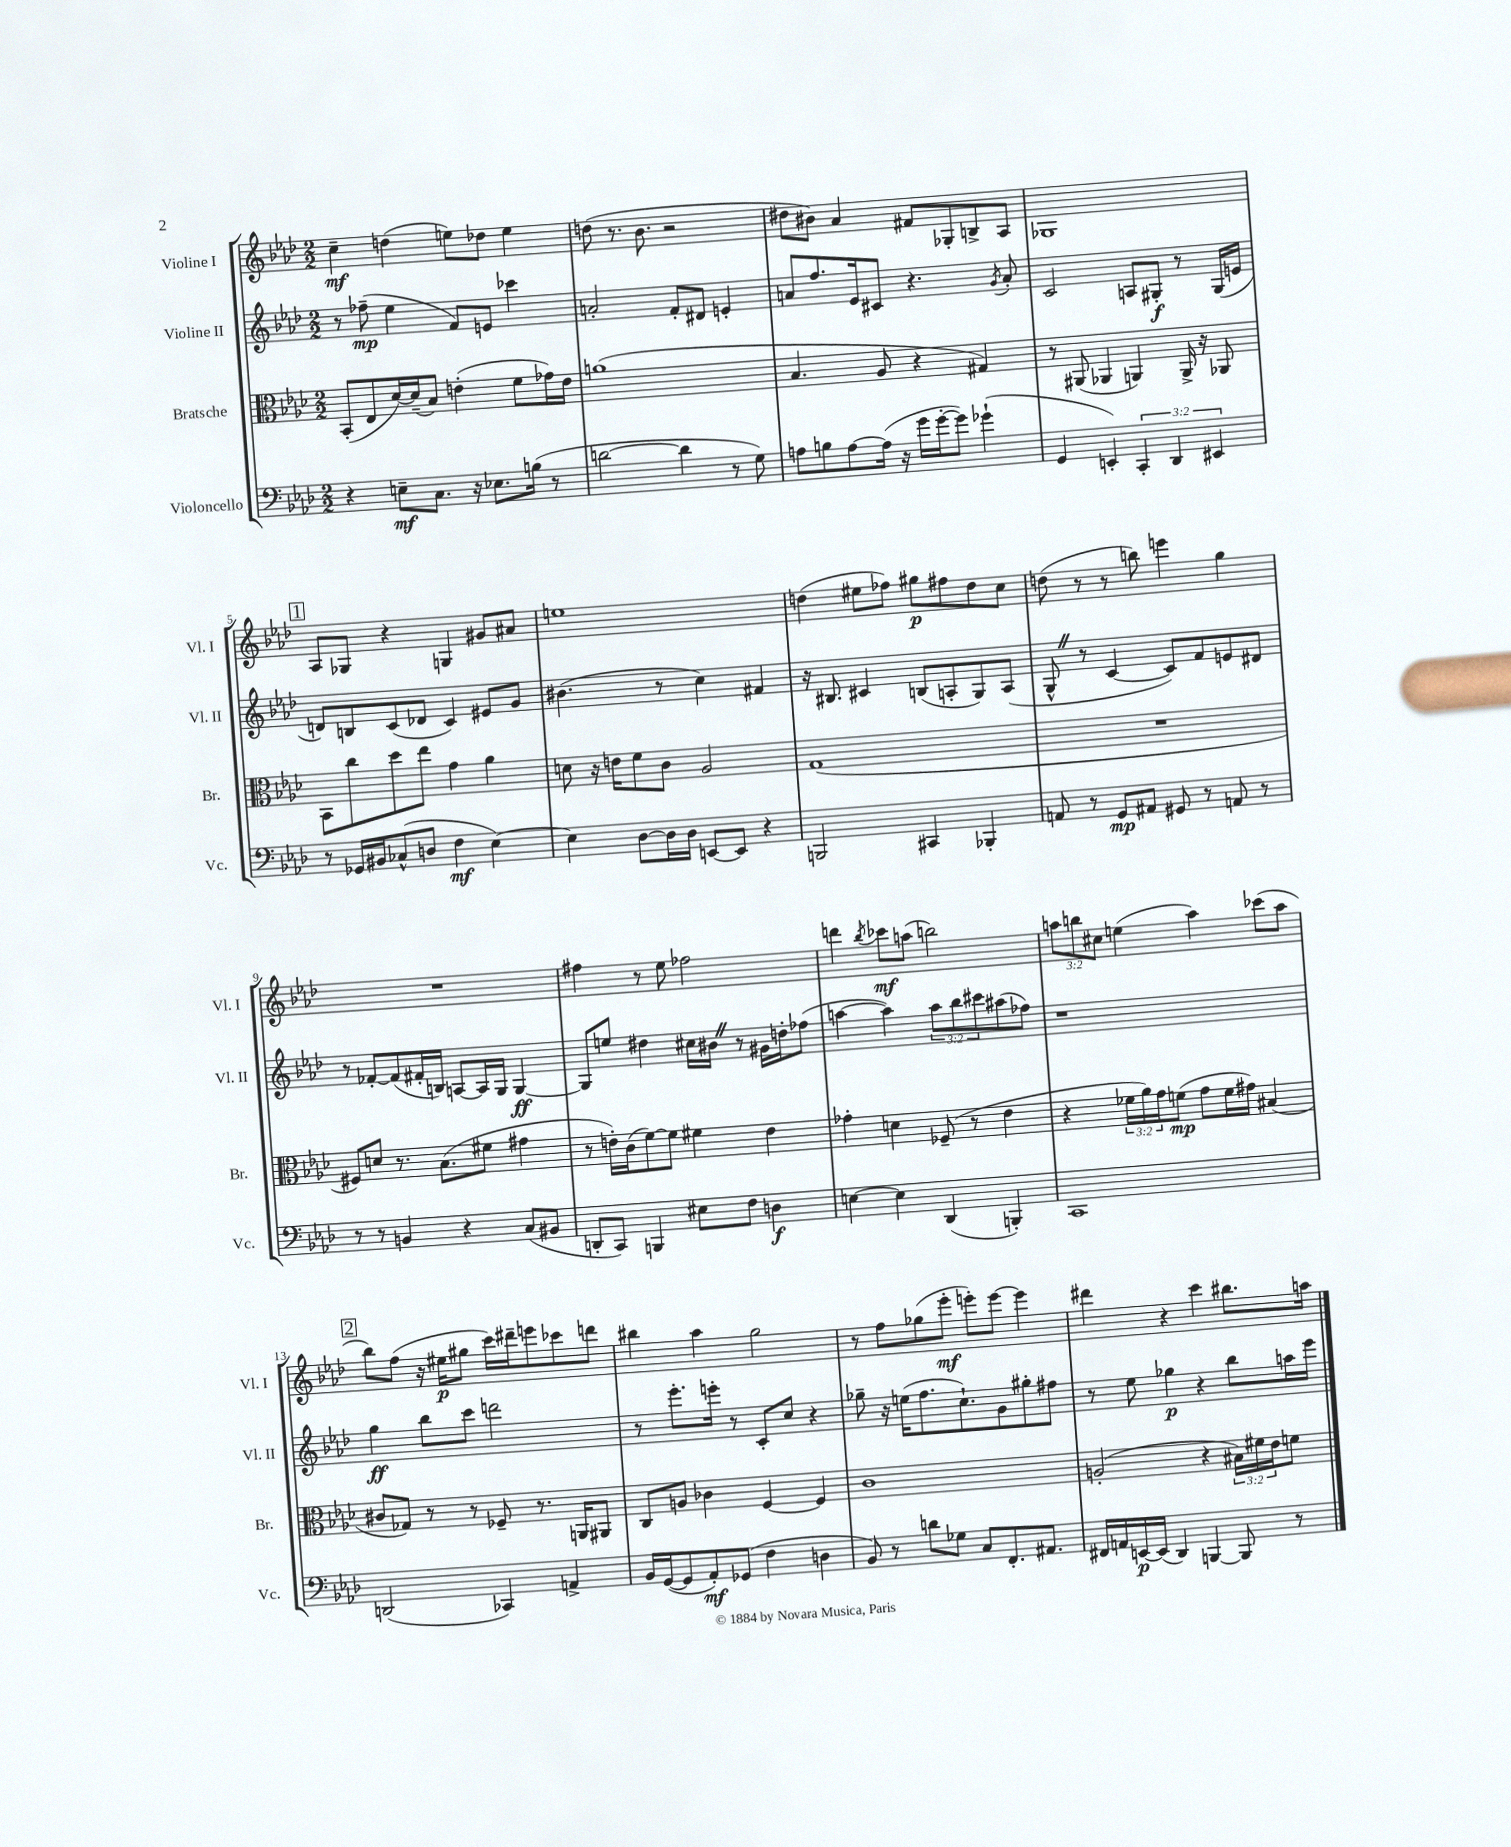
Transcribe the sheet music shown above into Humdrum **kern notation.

**kern	**kern	**kern	**kern
*staff4	*staff3	*staff2	*staff1
*clefF4	*clefC3	*clefG2	*clefG2
*k[b-e-a-d-]	*k[b-e-a-d-]	*k[b-e-a-d-]	*k[b-e-a-d-]
*M2/2	*M2/2	*M2/2	*M2/2
4r	(8BB-'	8r	4cc~
.	8E-	(8ff-~	.
8E~	[16d-)	4ee-	(4dd
.	(16d-~]	.	.
8.C	8B-)	.	.
.	(4e'	8f)	8ee)
16r	.	.	.
8.E-	.	8e	8dd-
.	8f	4ccc-	4ee
(16B	.	.	.
8r	16g-)	.	.
.	16e	.	.
=	=	=	=
[2d	(1a	2a'	(8dd
.	.	.	8.r
.	.	.	8.b-
4d]	.	8f'	2r
.	.	8d#	.
8r	.	4e'	.
8G)	.	.	.
=	=	=	=
8A	4.B-	8a	8dd#
8B	.	8.ff	8b#)
[8A	.	.	4a-
.	.	16e-	.
(16A]	8A-	8c#	.
16r	.	.	.
16g	4r	4.r	8f#
[16g'	.	.	.
8g])	.	.	8G-'
(4g-`	4G#)	.	8B^
.	.	8qg	.
.	.	8a'	8A-
=	=	=	=
4GG	8r	2c	1G-
.	(8AA#	.	.
4EE')	4AA-	.	.
6CC'	4AA)	8A	.
.	.	8G#'	.
6DD-	.	.	.
.	16AA^	8r	.
.	16r	.	.
6EE#	.	.	.
.	8AA-	(16G#	.
.	.	16e	.
=	=	=	=
8r	8BB-	8d)	8A-
16GG-	8cc	8B	8G-
16BB#	.	.	.
(8C-^^	8dd-	(8c	4r
8D	8ee-	8d-	.
4F	4g	4c)	4G
[4E-)	4a-	8e#	8g#
.	.	8g	8a#
=	=	=	=
4E-]	8d	(4.b#	1ee
.	16r	.	.
.	16e	.	.
[8D-	8f	.	.
16D-]	8c	8r	.
16D-	.	.	.
[8EE	2A-	4cc)	.
8EE]	.	.	.
4r	.	4f#	.
=	=	=	=
2BBB	(1G	16r	(4dd
.	.	8.B#	.
.	.	4c#	8ee#
.	.	.	8ff-)
4CC#	.	(8B	8gg#
.	.	8A'	8ff#
4BBB-'	.	8G)	8dd
.	.	(8A	8cc
=	=	=	=
8AA	1r	8G^^	(8dd
8r	.	8r	8r
8GG	.	[4c	8r
8AA#	.	.	8bb)
8GG#	.	8c])	4eee
8r	.	8f	.
8AA	.	8e	4gg
8r	.	8d#	.
=	=	=	=
8r	8F#)	8r	1r
8r	8d	[8f-'	.
4BB	8.r	(8f-]	.
.	.	16f#'	.
.	(8.B-	16B)	.
4r	.	[8A	.
.	8f#	16A]	.
.	.	16G	.
(8C	4g#	[4G	.
8BB#	.	.	.
=	=	=	=
8DD'	8r	8G]	4ff#
8CC)	16e')	8ee	.
.	(16c	.	.
4BBB	[8f)	4dd#	8r
.	8f]	.	8ee-
8E#	4f#	16cc#	2ff-
.	.	16b#	.
8F	.	8r	.
4D	4e	16g#	.
.	.	16dd'	.
.	.	(8ff-	.
=	=	=	=
[4E	4g-'	[4aa	4ddd
.	.	.	8qbb-
4E]	4d	4aa])	8ccc-
.	.	.	(8aa
(4DD-	(8F-~	12aa	2bb)
.	.	12bb-	.
.	8r	.	.
.	.	12ccc#	.
4BBB')	4e-	(8aa#	.
.	.	8ff-)	.
=	=	=	=
1CC	4r	1r	12aa
.	.	.	12bb
.	.	.	12cc#
.	24f-	.	(4ee
.	24a-)	.	.
.	24g	.	.
.	(8f	.	.
.	8g	.	4aa)
.	16f	.	.
.	16g#)	.	.
.	(4B#	.	(8ccc-
.	.	.	8aa
=	=	=	=
(2DD	8c#	4gg	8bb-)
.	8G-)	.	(8ff
.	8r	8bb-	16r
.	.	.	16ee#
.	8r	8ccc	8gg#
4CC-)	8F-~	2ddd	16ccc)
.	.	.	16ddd#~
.	8.r	.	8eee
4AA^	.	.	8ccc-
.	16AA	.	.
.	8AA#	.	8ddd
=	=	=	=
16BB-	8C	8r	4bb#
([16GG	.	.	.
8GG]	8A	8.eee-'	.
8AA-')	4c-	.	4aa-
.	.	16eee'	.
(8GG-	.	8r	.
4F	[4F	8c'	2gg
.	.	8cc	.
4D	4F]	4r	.
=	=	=	=
8BB-)	1c	8gg-~	8r
8r	.	16r	8ff
.	.	(16ee	.
8d	.	8.ff	(8gg-
8G-	.	.	8eee-'
.	.	8.cc`)	.
8C	.	.	8eee')
8.FF'	.	8g	[8eee
.	.	8gg#'	4eee]
8.AA#	.	.	.
.	.	8ff#	.
=	=	=	=
16FF#	(2A'	8r	4ddd#
16AA	.	.	.
[16EE	.	8ee-	.
(16EE]	.	.	.
4DD-)	.	4gg-	4r
[4BBB	4r	4r	4ccc
8BBB]	24B#)	8bb-	8.bb#
.	24f#	.	.
.	24e-	.	.
8r	8f	16aa	.
.	.	16eee-	16aa
==	==	==	==
*-	*-	*-	*-
